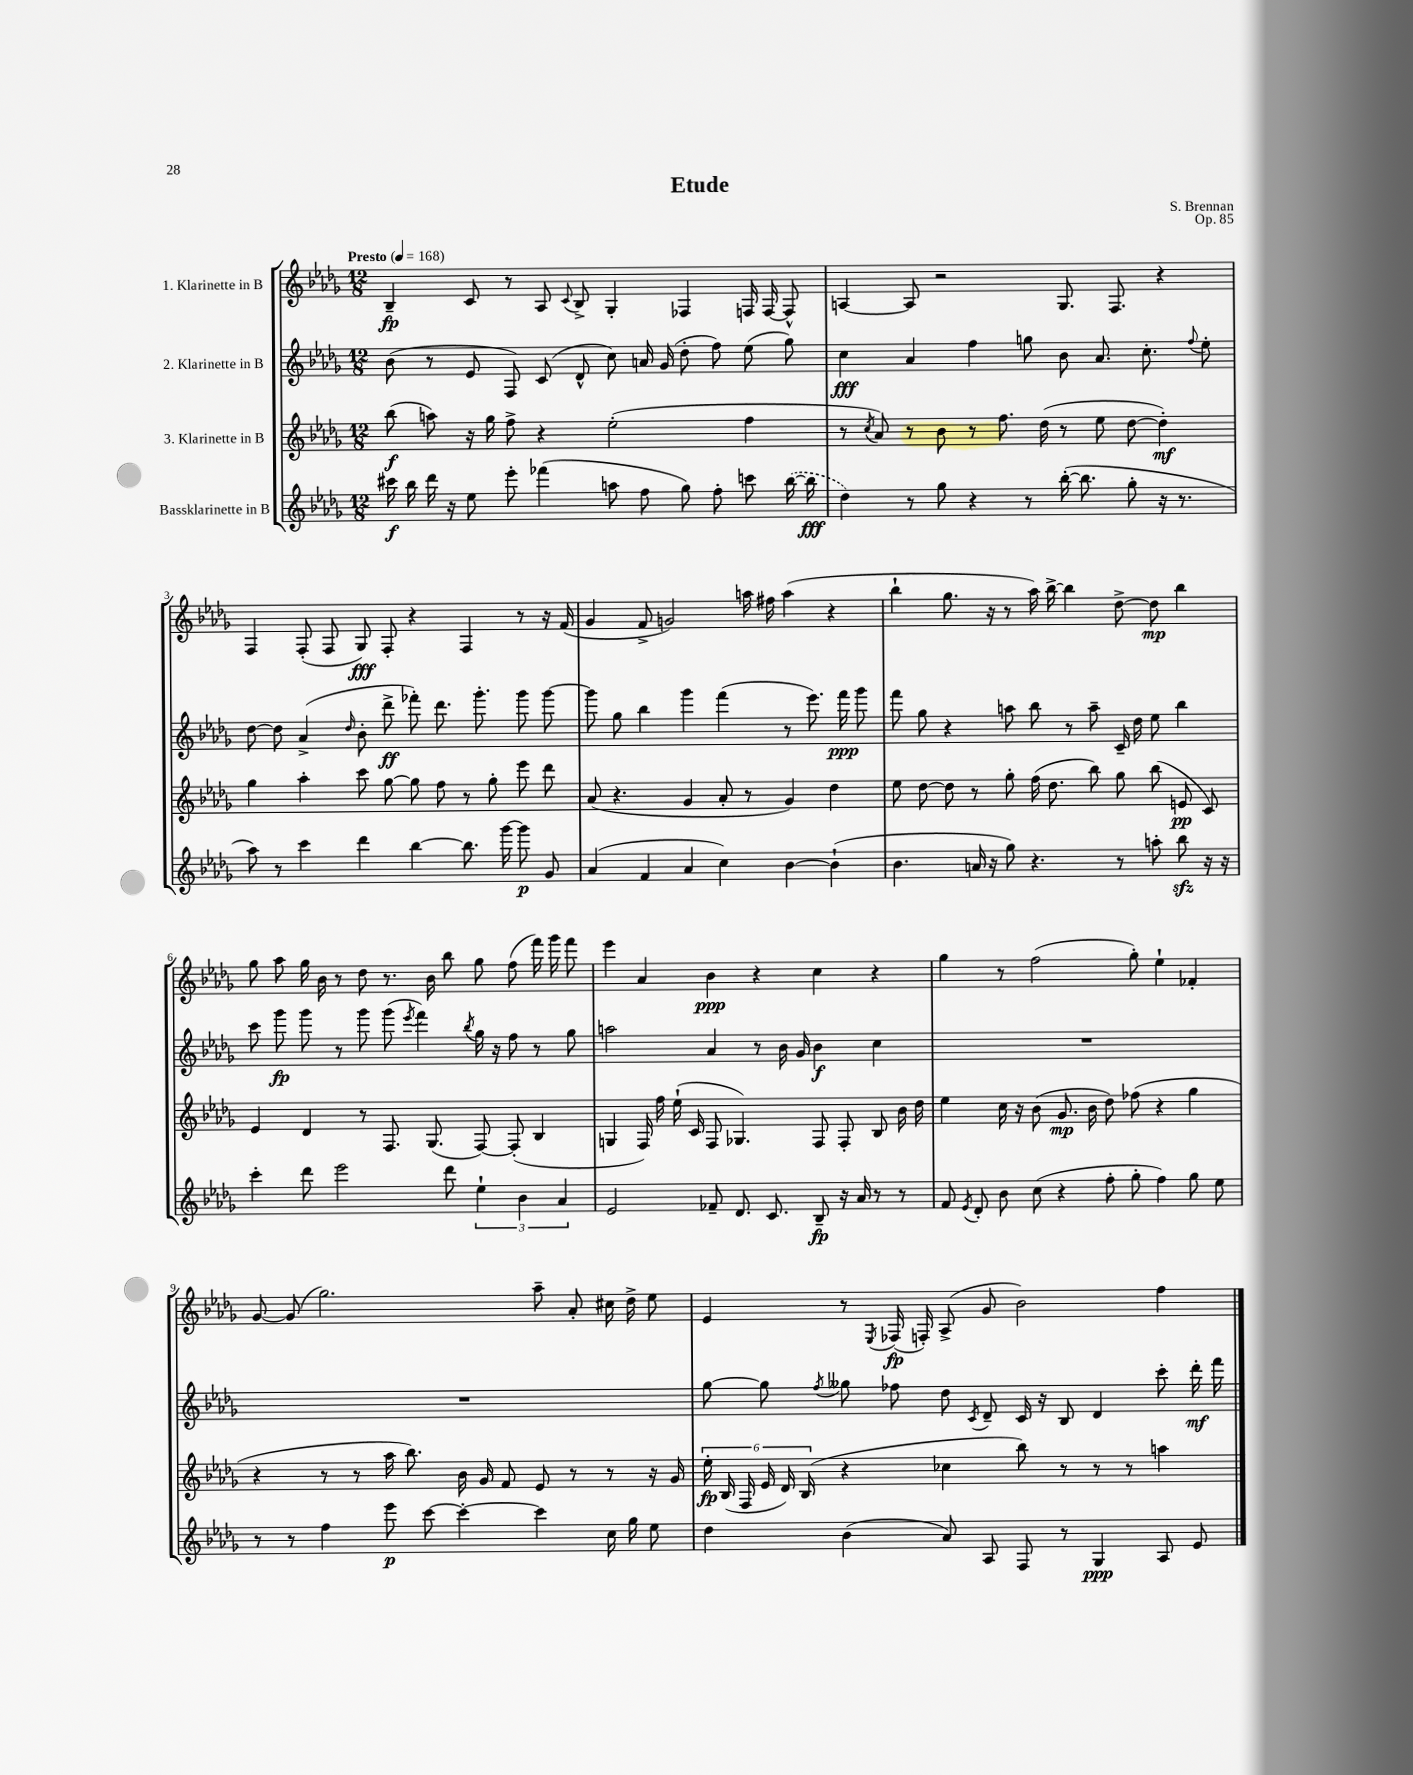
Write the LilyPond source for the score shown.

\header { title = "Etude" composer = "S. Brennan" opus = "Op. 85" }
<<
\new StaffGroup <<
\new Staff = "s0" \with { instrumentName = "1. Klarinette in B" } {
    \clef treble \key des \major \numericTimeSignature \time 12/8 \tempo "Presto" 4 = 168
    \autoBeamOff bes4--\fp c'8 r8 aes8 \appoggiatura { c'8 } bes8-> ges4-. fes4 f16 f16~ f8-^ |
    a4~ a8 r2 ges8. f8. r4 |
    f4 f8-.( f8 ges8\fff) f8-. r4 f4 r8 r16 f'16( |
    ges'4 f'8-> g'2) a''16 fis''16 a''4( r4 |
    bes''4-! ges''8. r16 r8 aes''16) bes''16~-> bes''4 des''8~-> des''8\mp bes''4 |
    ges''8 aes''8 ges''16 bes'16 r8 des''8 r8. bes'16 bes''8 ges''8 f''8( f'''16) ges'''16 f'''8 |
    ees'''4 aes'4 bes'4\ppp r4 c''4 r4 |
    ges''4 r8 f''2( ges''8-.) ees''4-! fes'4-. |
    ges'8~ ges'8( ges''2.) aes''8-- aes'8-. cis''16 des''16-> ees''8 |
    ees'4 r8 \acciaccatura { ees8 } fes16\fp( f16-.) aes8->( ges'8 bes'2) f''4 \bar "|." |
}
\new Staff = "s1" \with { instrumentName = "2. Klarinette in B" } {
    \clef treble \key des \major \numericTimeSignature \time 12/8
    \autoBeamOff bes'8( r8 ees'8 f8) c'8( des'8-^ c''8) a'16 ges'16( des''8-. f''8) ees''8( ges''8) |
    c''4\fff aes'4 f''4 g''8 bes'8 aes'8. c''8.-. \appoggiatura { f''8 } ees''8-. |
    des''8~ des''8 aes'4->( \grace { des''16 } bes'8-. des'''8->\ff fes'''8-.) des'''8. ges'''8.-. ges'''8 ges'''8~ |
    ges'''8 ges''8 bes''4 ges'''4 f'''4( r8 ees'''8.) f'''16\ppp ges'''8 |
    f'''8 ges''8 r4 a''8 bes''8 r8 a''8-- c'16-- des''16 ees''8 bes''4 |
    c'''8 ges'''8\fp ges'''8 r8 ges'''8 ges'''8( \acciaccatura { ees'''8 } f'''4) \acciaccatura { bes''8 } ges''16 r16 f''8 r8 ges''8 |
    a''2 aes'4 r8 bes'16 ges'16 bes'4\f c''4 |
    R1. |
    R1. |
    ges''8~ ges''8 \acciaccatura { f''8 } geses''8 fes''8 des''8 \acciaccatura { c'8 } des'8-- c'16 r16 bes8 des'4 c'''8-. des'''16-.\mf f'''16 \bar "|." |
}
\new Staff = "s2" \with { instrumentName = "3. Klarinette in B" } {
    \clef treble \key des \major \numericTimeSignature \time 12/8
    \autoBeamOff bes''8\f( a''8) r16 ges''16 f''8-> r4 ees''2-.( f''4 |
    r8 \acciaccatura { c''8 } aes'8) r8 bes'8 r8 f''8. des''16( r8 ees''8 des''8~ des''4-.\mf) |
    ges''4 aes''4-. c'''8 ges''8~ ges''8 f''8 r8 ges''8-. ees'''8 des'''8 |
    aes'8( r4. ges'4 aes'8-. r8 ges'4) des''4 |
    ees''8 des''8~ des''8 r8 ges''8-. f''16( des''8. bes''8) ges''8 bes''8( e'8\pp c'8) |
    ees'4 des'4 r8 f8. ges8.( f8~) f8-.( bes4 |
    g4 f16) f''16 ees''16-!( c'16 f8 ges4.) f8 f8-. bes8 bes'16 des''16 |
    ees''4 c''16 r16 bes'8( ges'8.\mp bes'16 des''8) fes''8( r4 ges''4 |
    r4 r8 r8 aes''16 bes''8.) bes'16 ges'16 f'8 ees'8 r8 r8 r16 ges'16 |
    \tuplet 6/4 { ees''16-.\fp bes16( f16 ees'16 des'16) bes16( } r4 ces''4 bes''8) r8 r8 r8 a''4 \bar "|." |
}
\new Staff = "s3" \with { instrumentName = "Bassklarinette in B" } {
    \clef treble \key des \major \numericTimeSignature \time 12/8
    \autoBeamOff cis'''16\f bes''16 des'''16 r16 ees''8 ees'''8-. fes'''4( a''8 f''8 ges''8) f''8-. c'''8 \once \slurDashed bes''16~( bes''16\fff |
    des''4) r8 ges''8 r4 r8 bes''16~-.( bes''8. ges''8-. r16 r8. |
    aes''8) r8 c'''4 des'''4 bes''4~ bes''8. ges'''16~ ges'''8\p ges'8 |
    aes'4( f'4 aes'4 c''4) bes'4~ bes'4-!( |
    bes'4. a'16 r16 ges''8) r4. r8 a''8-. bes''8\sfz r16 r16 |
    c'''4-. des'''8 ees'''2 des'''8 \tuplet 3/2 { ees''4-! bes'4 aes'4 } |
    ees'2 fes'8-- des'8. c'8. bes8--\fp r16 aes'16 r8 r8 |
    f'8 \acciaccatura { ees'8 } des'8-. bes'8 c''8( r4 f''8-. ges''8-. f''4) ges''8 ees''8 |
    r8 r8 f''4 ees'''8\p c'''8~ c'''4~-. c'''4 c''16 ges''16 ees''8 |
    des''4 bes'4( aes'8) aes8 f8 r8 ges4\ppp aes8 ees'8 \bar "|." |
}
>>
>>
